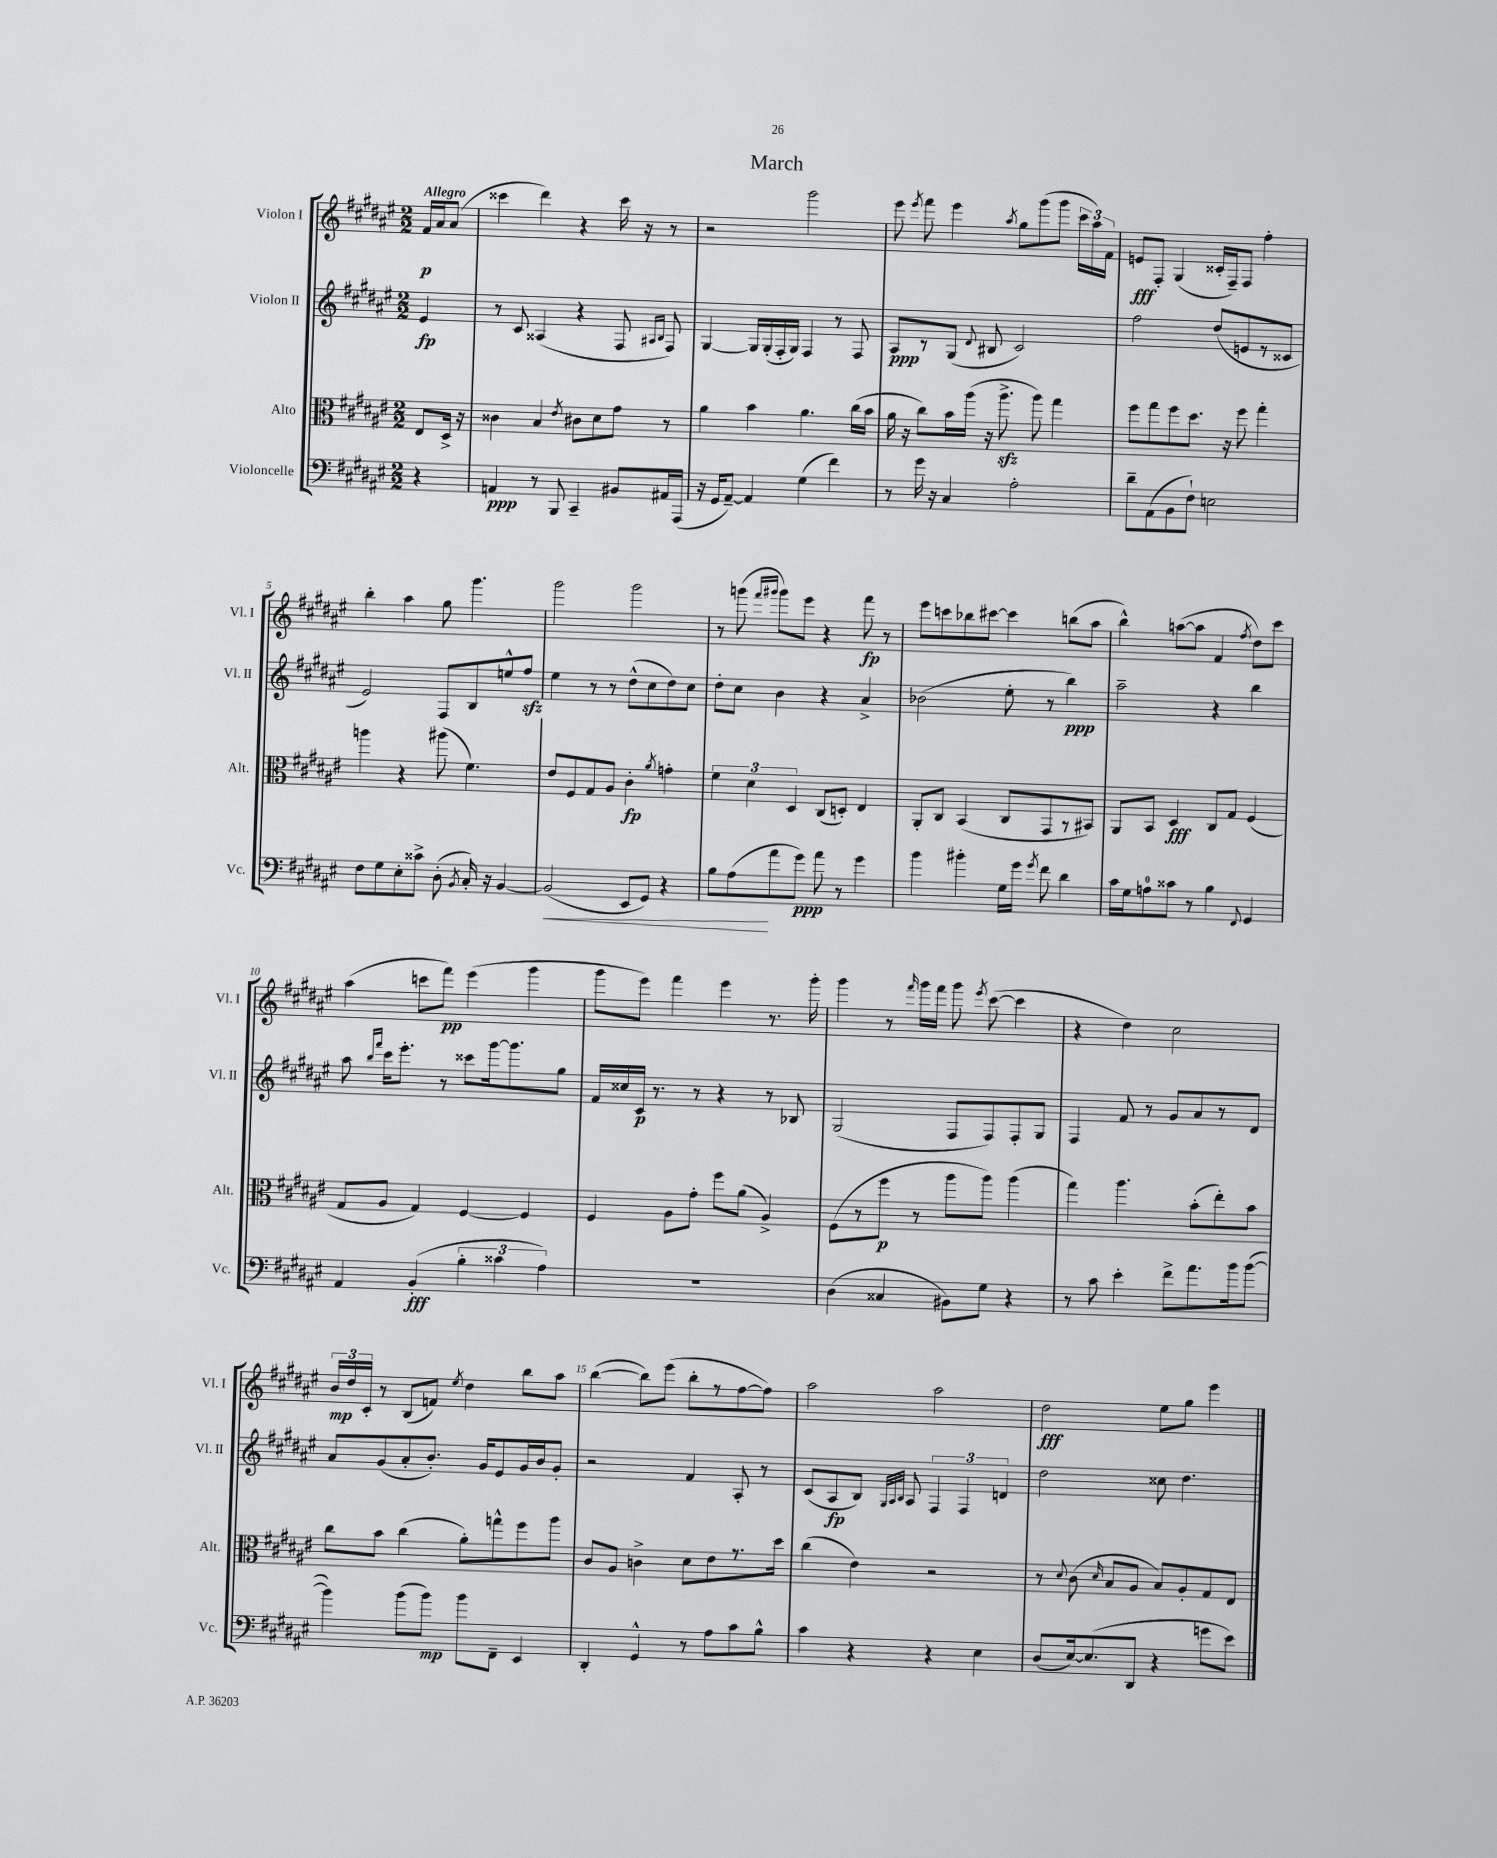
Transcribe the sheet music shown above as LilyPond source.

\header { title = "March" }
<<
\new StaffGroup <<
\new Staff = "s0" \with { instrumentName = "Violon I" shortInstrumentName = "Vl. I" } {
    \clef treble \key fis \major \numericTimeSignature \time 2/2 \partial 4 \tempo "Allegro"
    \autoBeamOff fis'16[\p ais'16 ais'8]( |
    cisis'''4 dis'''4) r4 cisis'''16 r16 r8 |
    r2 gis'''2 |
    eis'''8 \acciaccatura { eis'''8 } fis'''8 eis'''4 \acciaccatura { ais''8 } gis''8[ gis'''8( gis'''8] \tuplet 3/2 { cis'''16[ ais''16) fis'16] } |
    e'8[\fff fis8]-. gis4( cisis'16[-. fis16--) fis8] fis''4-. |
    b''4-. ais''4 gis''8 gis'''4. |
    gis'''2 gis'''2 |
    r8 g'''8( \grace { fis'''16[ gis'''16] } gis'''8[) eis'''8] r4 fis'''8\fp r8 |
    eis'''8[ c'''8 bes''8 cis'''8]~ cis'''4 b''8[( ais''8] |
    b''4-^) a''8[~( a''8] fis'4 \acciaccatura { fis''8 } dis''8[) cis'''8] |
    ais''4( c'''8[ fis'''8]\pp) eis'''4( gis'''4 |
    gis'''8[ eis'''8]) fis'''4 eis'''4 r8. gis'''16-. |
    gis'''4 r8 \grace { fis'''16 } gis'''16[ fis'''16] gis'''8 \acciaccatura { eis'''8 } cis'''8~( cis'''4 |
    r4 dis''4) cis''2 |
    \tuplet 3/2 { b'16[\mp dis''16 cis'16]-. } r8 b8[( f'8]) \acciaccatura { eis''8 } dis''4 b''8[ ais''8] |
    b''4~( b''8[) eis'''8]( b''8[-. r8 fis''8~ fis''8]) |
    ais''2 ais''2 |
    dis''2\fff eis''8[ gis''8] eis'''4 \bar "|." |
}
\new Staff = "s1" \with { instrumentName = "Violon II" shortInstrumentName = "Vl. II" } {
    \clef treble \key fis \major \numericTimeSignature \time 2/2 \partial 4
    \autoBeamOff eis'4\fp |
    r8 cis'8 aisis4( r4 fis8 \grace { ais16[ b16] } fis8) |
    gis4~ gis16[ gis16-.( fis16-. gis16]) fis4 r8 fis8 |
    ais8[\ppp r8 gis8]( \appoggiatura { dis'8 } bis8 cis'2) |
    fis''2 dis''8[( e'8 r8 cisis'8] |
    eis'2) fis8[ b8 e''8-^ fis''8]\sfz |
    eis''4 r8 r8 dis''8[-^( cis''8 dis''8) cis''8] |
    dis''8[-. cis''8] b'4 r4 ais'4-> |
    bes'2( eis''8-. r8 b''4\ppp) |
    ais''2-- r4 b''4 |
    ais''8 \grace { b''16[ fis'''16] } cis'''16[ eis'''8.]-. r8 cisis'''8[ gis'''16~ gis'''8. gis''8] |
    fis'16[ cisis''16 cis'16]\p r8. r8 r4 r8 bes8 |
    gis2( fis8[ fis8) fis8-. gis8] |
    fis4 fis'8 r8 gis'8[ ais'8 r8 dis'8] |
    ais'8[ gis'8( ais'8-. b'8.]-.) gis'16[ eis'8 gis'16 b'16 gis'8]-. |
    r2 fis'4 ais8-. r8 |
    cis'8[( ais8\fp b8]) \grace { gis32[ ais32 b32] } ais8 \tuplet 3/2 { fis4 fis4 d'4 } |
    dis''2 cisis''8 dis''4. \bar "|." |
}
\new Staff = "s2" \with { instrumentName = "Alto" shortInstrumentName = "Alt." } {
    \clef alto \key fis \major \numericTimeSignature \time 2/2 \partial 4
    \autoBeamOff eis8[ dis16]-> r16 |
    cisis'4 b4 \acciaccatura { eis'8 } cis'8[ dis'8 gis'8] r8 |
    ais'4 b'4 ais'4. cis''16[( b'16] |
    ais'16 r16 cis''8[) b'16 ais''16]( r16 ais''8.->\sfz ais''8) gis''4 |
    fis''8[ gis''8 fis''8 dis''8.] r16 fis''8 gis''4-. |
    a''4 r4 ais''8( fis'4.) |
    eis'8[ fis8 gis8 ais8] cis'4-.\fp \acciaccatura { ais'8 } g'4-. |
    \tuplet 3/2 { fis'4 dis'4 dis4 } cis8[( d8]-.) eis4 |
    ais,8[-. cis8] b,4( cis8[ gis,8 r8 bis,8]) |
    ais,8[ b,8] dis4\fff cis8[ gis8] fis4( |
    gis8[ ais8] gis4) fis4~ fis4 |
    fis4 ais8[ gis'8]-. fis''8[ ais'8]( ais4->) |
    fis8[( r8 fis''8]\p r8 ais''8[ ais''8]) ais''4( |
    gis''4) ais''4. b'8[-.( eis''8-.) b'8] |
    cis''8[ b'8] cis''4( ais'8[-.) g''8-^ fis''8 ais''8] |
    cis'8[ ais8] c'4-> dis'8[ eis'8 r8. dis''16] |
    cis''4( eis'4) r2 |
    r8 \appoggiatura { dis'8 } cis'8( \grace { dis'16 } b8[ ais8] b8[) ais8-. gis8 eis8] \bar "|." |
}
\new Staff = "s3" \with { instrumentName = "Violoncelle" shortInstrumentName = "Vc." } {
    \clef bass \key fis \major \numericTimeSignature \time 2/2 \partial 4
    \autoBeamOff r4 |
    a,4\ppp r8 b,,8 cis,4-- bis,8[ ais,16 ais,,16]( |
    r16 gis,16[ ais,8]~--) ais,4 gis4( fis'4) |
    r8 gis'16 r16 cis4 ais2-. |
    dis'8[-- ais,8( b,8 fis8]-!) e2 |
    fis8[ gis8 eis8-. cisis'8]-> dis8-.( \acciaccatura { b,8 } cis16-.) r16 b,4~ |
    b,2\<( eis,8[ gis,8]) r4 |
    b8[ ais8\!( ais'8 gis'8]\ppp) ais'8 r8 gis'4 |
    b'4 bis'4-. gis16[ gis'16] \acciaccatura { gis'8 } fis'8 dis'4 |
    cis'16[ gis16 a8-0 cisis'8] r8 b4 \appoggiatura { fis,8 } gis,4 |
    ais,4 b,4-.\fff( \tuplet 3/2 { b4-. cisis'4 ais4) } |
    R1 |
    dis4( cisis4 bis,8[) gis8] r4 |
    r8 cis'8 eis'4-. fis'8[-> ais'8. b'16 b'8]~( |
    b'4) b'8[( b'8]\mp) b'8[ fis,8]-- eis,4 |
    dis,4-. gis,4-^ r8 ais8[ cis'8 b8]-^ |
    cis'4 r4 r4 eis4 |
    dis8[( eis16~) eis8.( dis,8] r4 g'8[ eis'8]) \bar "|." |
}
>>
>>
\layout { \context { \Score \override BarNumber.break-visibility = ##(#f #t #t) barNumberVisibility = #(every-nth-bar-number-visible 5) } }
